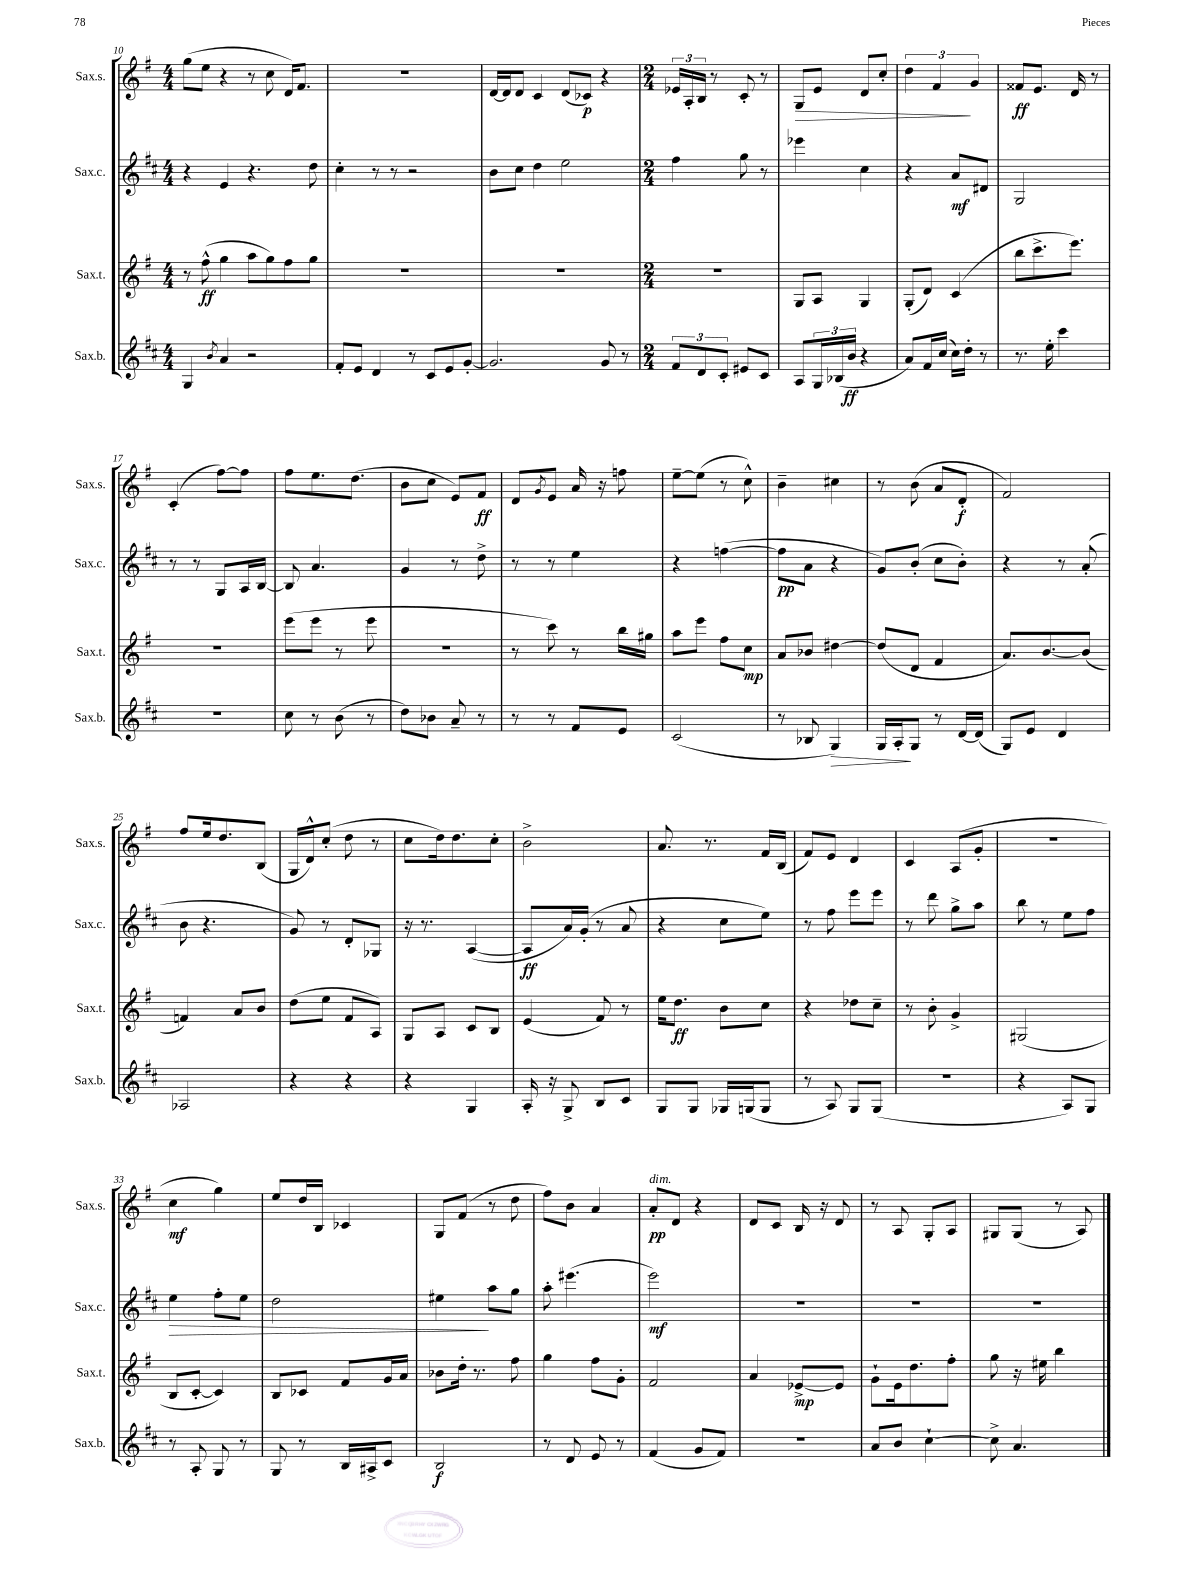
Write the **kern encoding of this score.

**kern	**dynam	**kern	**dynam	**kern	**dynam	**kern	**dynam
*part4	*part4	*part3	*part3	*part2	*part2	*part1	*part1
*staff4	*staff4	*staff3	*staff3	*staff2	*staff2	*staff1	*staff1
*I"Sax.b.	*	*I"Sax.t.	*	*I"Sax.c.	*	*I"Sax.s.	*
*I'Sax.b.	*	*I'Sax.t.	*	*I'Sax.c.	*	*I'Sax.s.	*
*clefG2	*	*clefG2	*	*clefG2	*	*clefG2	*
*k[f#c#]	*	*k[f#]	*	*k[f#c#]	*	*k[f#]	*
*M4/4	*	*M4/4	*	*M4/4	*	*M4/4	*
=10	=10	=10	=10	=10	=10	=10	=10
4G/	.	8r	.	4r	.	(8gg\L	.
.	.	(8ff#^^\	ff	.	.	8ee\J	.
8qb/	.	.	.	.	.	.	.
4a/	.	4gg\	.	4e/	.	4r	.
2r	.	8aa\L	.	4.r	.	8r	.
.	.	8gg\)	.	.	.	8cc\	.
.	.	8ff#\	.	.	.	16d/KL)	.
.	.	.	.	.	.	8.f#/J	.
.	.	8gg\J	.	8dd\	.	.	.
=11	=11	=11	=11	=11	=11	=11	=11
8f#'/L	.	1r	.	4cc#'\	.	1r	.
8e/J	.	.	.	.	.	.	.
4d/	.	.	.	8r	.	.	.
.	.	.	.	8r	.	.	.
8r	.	.	.	2r	.	.	.
8c#/L	.	.	.	.	.	.	.
8e/	.	.	.	.	.	.	.
[8g'/J	.	.	.	.	.	.	.
=12	=12	=12	=12	=12	=12	=12	=12
2.g/]	.	1r	.	8b\L	.	[16d/LL	.
.	.	.	.	.	.	16d/J]	.
.	.	.	.	8cc#\J	.	8d/J	.
.	.	.	.	4dd\	.	4c/	.
.	.	.	.	2ee\	.	(8d/L	.
.	.	.	.	.	.	8c-X/J)	p
8g/	.	.	.	.	.	4r	.
8r	.	.	.	.	.	.	.
=13	=13	=13	=13	=13	=13	=13	=13
*M2/4	*	*M2/4	*	*M2/4	*	*M2/4	*
12f#/L	.	2r	.	4ff#\	.	24e-X/LL	.
.	.	.	.	.	.	24A'/	.
12d/	.	.	.	.	.	24B/JJ	.
.	.	.	.	.	.	8r	.
12c#'/J	.	.	.	.	.	.	.
8e#X/L	.	.	.	8gg\	.	8c'/	.
8c#/J	.	.	.	8r	.	8r	.
=14	=14	=14	=14	=14	=14	=14	=14
!	!	!	!	!	!	!	!LO:HP:b
8A/L	.	8G/L	.	4eee-X\	.	8G/L	>
24G/L	.	8A/J	.	.	.	8e/J	.
(24B-X/	.	.	.	.	.	.	.
24b/JJ	ff	.	.	.	.	.	.
4r	.	4G/	.	4cc#\	.	8d/L	.
.	.	.	.	.	.	8cc'/J	.
=15	=15	=15	=15	=15	=15	=15	=15
8a/L)	.	(8G'/L	.	4r	.	6dd\	.
16f#/L	.	8d/J)	.	.	.	.	.
.	.	.	.	.	.	6f#/	.
(16cc#/JJ	.	.	.	.	.	.	.
16cc#\LL)	.	(4c/	.	8a/L	mf	.	.
16dd'\JJ	.	.	.	.	.	.	.
.	.	.	.	.	.	6g/	]
8r	.	.	.	8d#X/J	.	.	.
=16	=16	=16	=16	=16	=16	=16	=16
8.r	.	8bb\L	.	2G/	.	8f##X/L	ff
.	.	8.ccc^\	.	.	.	8.e/J	.
16ee'\	.	.	.	.	.	.	.
4ccc#\	.	.	.	.	.	.	.
.	.	8.eee\J)	.	.	.	16d/	.
.	.	.	.	.	.	8r	.
!!LO:LB:g=z
=17	=17	=17	=17	=17	=17	=17	=17
2r	.	2r	.	8r	.	(4c'/	.
.	.	.	.	8r	.	.	.
.	.	.	.	8G/L	.	[8ff#\L)	.
.	.	.	.	16A/L	.	8ff#\J]	.
.	.	.	.	[16B/JJ	.	.	.
=18	=18	=18	=18	=18	=18	=18	=18
8cc#\	.	(8eee\L	.	8B/]	.	8ff#\L	.
8r	.	8eee\J	.	4.a/	.	8.ee\	.
(8b\	.	8r	.	.	.	.	.
.	.	.	.	.	.	(8.dd\J	.
8r	.	8eee\	.	.	.	.	.
=19	=19	=19	=19	=19	=19	=19	=19
8dd\L)	.	2r	.	4g/	.	8b\L	.
8b-X\J	.	.	.	.	.	8cc\J	.
8a~/	.	.	.	8r	.	8e/L)	.
8r	.	.	.	8dd^\	.	8f#/J	ff
=20	=20	=20	=20	=20	=20	=20	=20
8r	.	8r	.	8r	.	8d/L	.
.	.	.	.	.	.	8qg/	.
8r	.	8ccc\)	.	8r	.	8e/J	.
8f#/L	.	8r	.	4ee\	.	16a/	.
.	.	.	.	.	.	16r	.
8e/J	.	16bb\LL	.	.	.	8ffn\	.
.	.	16gg#X\JJ	.	.	.	.	.
=21	=21	=21	=21	=21	=21	=21	=21
(2c#/	.	8aa\L	.	4r	.	[8ee~\L	.
.	.	8eee\J	.	.	.	(8ee\J]	.
.	.	8ff#\L	.	([4ffn\	.	8r	.
.	.	8cc\J	mp	.	.	8cc^^\)	.
=22	=22	=22	=22	=22	=22	=22	=22
8r	.	8a/L	.	8ff\L]	pp	4b~\	.
8B-X/	.	8b-X/J	.	8a\J	.	.	.
!	!LO:HP:b	!	!	!	!	!	!
4G/)	>	[4dd#X\	.	4r	.	4cc#X\	.
=23	=23	=23	=23	=23	=23	=23	=23
16G/LL	.	(8dd#/L]	.	8g/L)	.	8r	.
16A'/J	.	.	.	.	.	.	.
8G/J	]	8d/J	.	(8b'/J	.	(8b\	.
8r	.	4f#/	.	8cc#\L	.	8a/L	.
[16d/LL	.	.	.	8b'\J)	.	8d'/J	f
(16d/JJ]	.	.	.	.	.	.	.
=24	=24	=24	=24	=24	=24	=24	=24
8G/L)	.	8.a/L)	.	4r	.	2f#/)	.
8e/J	.	.	.	.	.	.	.
.	.	[8.b/	.	.	.	.	.
4d/	.	.	.	8r	.	.	.
.	.	(8b/J]	.	(8a'/	.	.	.
!!LO:LB:g=z
=25	=25	=25	=25	=25	=25	=25	=25
2A-X/	.	4fn/)	.	8b\	.	8ff#/L	.
.	.	.	.	4.r	.	16ee/k	.
.	.	.	.	.	.	8.dd/	.
.	.	8a/L	.	.	.	.	.
.	.	8b/J	.	.	.	(8B/J	.
=26	=26	=26	=26	=26	=26	=26	=26
4r	.	(8dd\L	.	8g/)	.	16G/LL	.
.	.	.	.	.	.	16d^^/J)	.
.	.	8ee\J	.	8r	.	(8cc'/J	.
4r	.	8f#/L	.	8d'/L	.	8dd\	.
.	.	8A/J)	.	8G-X/J	.	8r	.
=27	=27	=27	=27	=27	=27	=27	=27
4r	.	8G/L	.	16r	.	8cc\L	.
.	.	.	.	8.r	.	.	.
.	.	8A/J	.	.	.	16dd\k)	.
.	.	.	.	.	.	8.dd\	.
4G/	.	8c/L	.	([4A/	.	.	.
.	.	8B/J	.	.	.	8cc'\J	.
=28	=28	=28	=28	=28	=28	=28	=28
16A'/	.	(4e/	.	8A/L]	ff	2b^\	.
16r	.	.	.	.	.	.	.
8G^/	.	.	.	16a/L)	.	.	.
.	.	.	.	(16g'/JJ	.	.	.
8B/L	.	8f#/)	.	8r	.	.	.
8c#/J	.	8r	.	8a/	.	.	.
=29	=29	=29	=29	=29	=29	=29	=29
8G/L	.	16ee\KL	.	4r	.	8.a/	.
.	.	8.dd\J	ff	.	.	.	.
8G/J	.	.	.	.	.	.	.
.	.	.	.	.	.	8.r	.
16G-X/LL	.	8b\L	.	8cc#\L	.	.	.
(16Gn/J	.	.	.	.	.	.	.
8G/J	.	8cc\J	.	8ee\J)	.	16f#/LL	.
.	.	.	.	.	.	(16B/JJ	.
=30	=30	=30	=30	=30	=30	=30	=30
8r	.	4r	.	8r	.	8f#/L)	.
8A/)	.	.	.	8ff#\	.	8e/J	.
8G/L	.	8dd-X\L	.	8eee\L	.	4d/	.
(8G/J	.	8cc~\J	.	8eee\J	.	.	.
=31	=31	=31	=31	=31	=31	=31	=31
2r	.	8r	.	8r	.	4c/	.
.	.	8b'\	.	8ddd\	.	.	.
.	.	4g^/	.	8gg^\L	.	(8A/L	.
.	.	.	.	8aa\J	.	8g'/J	.
=32	=32	=32	=32	=32	=32	=32	=32
4r	.	(2G#X/	.	8bb\	.	2r	.
.	.	.	.	8r	.	.	.
8A/L)	.	.	.	8ee\L	.	.	.
8G/J	.	.	.	8ff#\J	.	.	.
!!LO:LB:g=z
=33	=33	=33	=33	=33	=33	=33	=33
!	!	!	!	!	!LO:HP:b	!	!
8r	.	8B/L	.	4ee\	>	4cc\	mf
8A'/	.	[8c'/J	.	.	.	.	.
8G/	.	4c/])	.	8ff#'\L	.	4gg\)	.
8r	.	.	.	8ee\J	.	.	.
=34	=34	=34	=34	=34	=34	=34	=34
8G/	.	8B/L	.	2dd\	.	8ee/L	.
8r	.	8c-X/J	.	.	.	16dd/L	.
.	.	.	.	.	.	16B/JJ	.
16B/LL	.	8f#/L	.	.	.	4c-X/	.
16A#X^/J	.	.	.	.	.	.	.
8c#/J	.	16g/L	.	.	.	.	.
.	.	16a/JJ	.	.	.	.	.
=35	=35	=35	=35	=35	=35	=35	=35
2B/	f	8b-X\L	.	4ee#X\	.	8G/L	.
.	.	16dd'\Jk	.	.	.	(8f#/J	.
.	.	8.r	.	.	.	.	.
.	.	.	.	8aa\L	]	8r	.
.	.	8ff#\	.	8gg\J	.	8dd\	.
=36	=36	=36	=36	=36	=36	=36	=36
8r	.	4gg\	.	8aa'\	.	8ff#\L)	.
8d/	.	.	.	(4.eee#X\	.	8b\J	.
8e/	.	8ff#\L	.	.	.	4a/	.
8r	.	8g'\J	.	.	.	.	.
=37	=37	=37	=37	=37	=37	=37	=37
!	!	!	!	!	!	!LO:TX:a:i:t=dim.	!
(4f#/	.	2f#/	.	2eee\)	mf	8a'/L	pp
.	.	.	.	.	.	8d/J	.
8g/L	.	.	.	.	.	4r	.
8f#/J)	.	.	.	.	.	.	.
=38	=38	=38	=38	=38	=38	=38	=38
2r	.	4a/	.	2r	.	8d/L	.
.	.	.	.	.	.	8c/J	.
.	.	[8e-X^/L	mp	.	.	16B/	.
.	.	.	.	.	.	16r	.
.	.	8e-/J]	.	.	.	8d/	.
=39	=39	=39	=39	=39	=39	=39	=39
8a/L	.	8g`\L	.	2r	.	8r	.
8b/J	.	16e\k	.	.	.	8A/	.
.	.	8.dd\	.	.	.	.	.
[4cc#`\	.	.	.	.	.	8G'/L	.
.	.	8ff#'\J	.	.	.	8A/J	.
=40	=40	=40	=40	=40	=40	=40	=40
8cc#^\]	.	8gg\	.	2r	.	8G#X/L	.
4.a/	.	16r	.	.	.	(8G#/J	.
.	.	16ee#X\	.	.	.	.	.
.	.	4bb\	.	.	.	8r	.
.	.	.	.	.	.	8A/)	.
==	==	==	==	==	==	==	==
*-	*-	*-	*-	*-	*-	*-	*-
